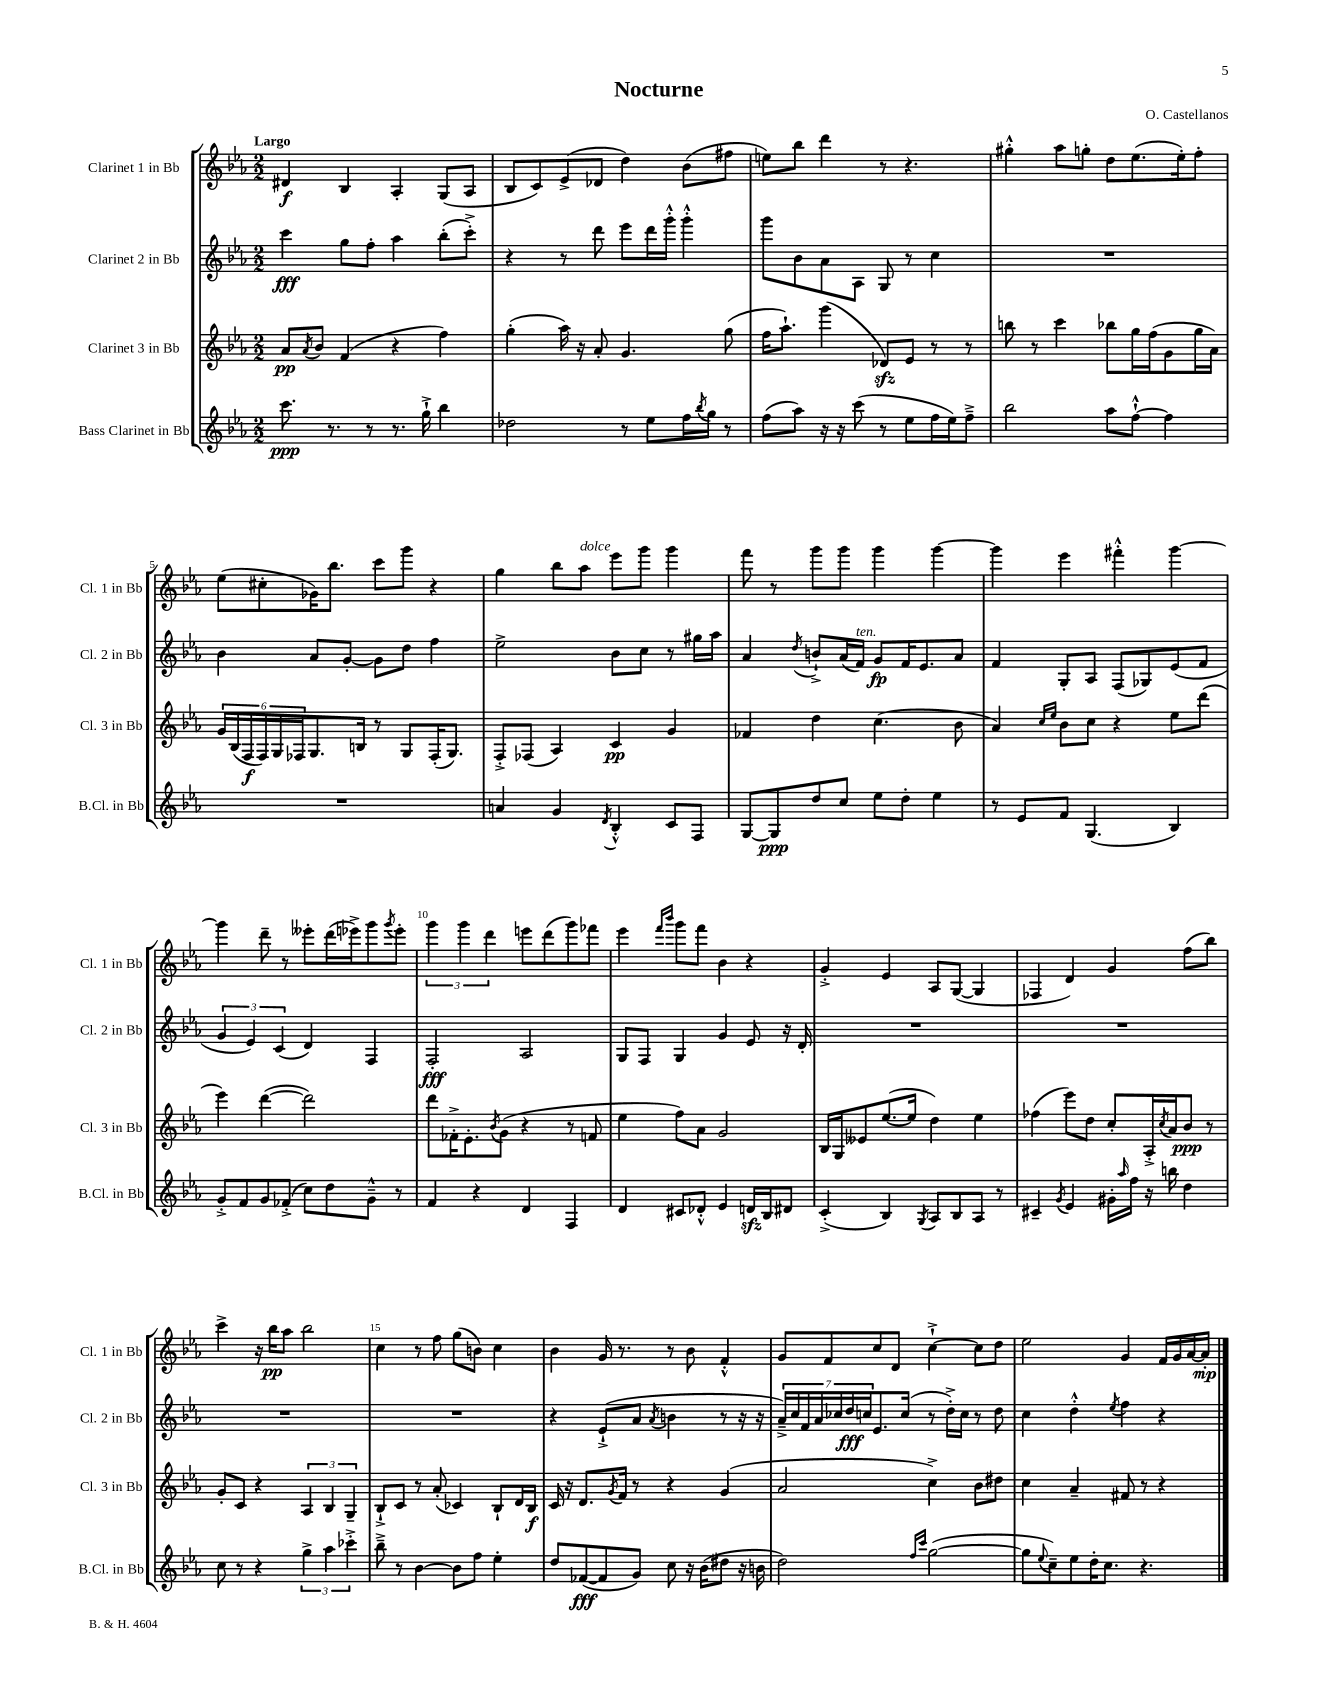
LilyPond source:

\header { title = "Nocturne" composer = "O. Castellanos" }
<<
\new StaffGroup <<
\new Staff = "s0" \with { instrumentName = "Clarinet 1 in Bb" shortInstrumentName = "Cl. 1 in Bb" } {
    \clef treble \key ees \major \numericTimeSignature \time 2/2 \tempo "Largo"
    dis'4\f bes4 aes4-. g8( aes8 |
    bes8 c'8) ees'8->( des'8 d''4) bes'8( fis''8 |
    e''8) bes''8 d'''4 r8 r4. |
    gis''4-.-^ aes''8 g''8-. d''8 ees''8.( ees''16-.) f''8-. |
    ees''8( cis''8-. ges'16) bes''8. c'''8 g'''8 r4 |
    g''4 bes''8 aes''8^\markup { \italic "dolce" } ees'''8 g'''8 g'''4 |
    f'''8 r8 g'''8 g'''8 g'''4 g'''4~ |
    g'''4 ees'''4 fis'''4-.-^ g'''4~ |
    g'''4 d'''8-- r8 eeses'''8-. d'''16( ees'''16->) g'''8 \acciaccatura { g'''8 } ees'''8-. |
    \tuplet 3/2 { g'''4 g'''4 d'''4 } e'''8 d'''8( g'''8) fes'''8 |
    ees'''4 \grace { f'''16 bes'''16 } g'''8 f'''8 bes'4 r4 |
    g'4-.-> ees'4 aes8 g8~( g4 |
    fes4 d'4) g'4 f''8( bes''8) |
    c'''4-> r16 bes''16\pp aes''8 bes''2 |
    c''4 r8 f''8 g''8( b'8) c''4 |
    bes'4 g'16 r8. r8 bes'8 f'4-.-^ |
    g'8 f'8 c''8 d'8 c''4~-!-> c''8 d''8 |
    ees''2 g'4 f'16 g'16 aes'16~ aes'16-.\mp \bar "|." |
}
\new Staff = "s1" \with { instrumentName = "Clarinet 2 in Bb" shortInstrumentName = "Cl. 2 in Bb" } {
    \clef treble \key ees \major \numericTimeSignature \time 2/2
    c'''4\fff g''8 f''8-. aes''4 bes''8-.( c'''8-.->) |
    r4 r8 d'''8 ees'''8 d'''16 g'''16-.-^ g'''4-.-^ |
    g'''8 bes'8 aes'8 aes8 g8 r8 c''4 |
    R1 |
    bes'4 aes'8 g'8~-. g'8 d''8 f''4 |
    ees''2-> bes'8 c''8 r8 gis''16 aes''16 |
    aes'4 \acciaccatura { d''8 } b'8-!-> aes'16( f'16^\markup { \italic "ten." }) g'8\fp f'16 ees'8. aes'8 |
    f'4 g8-. aes8 f8( ges8) ees'8( f'8 |
    \tuplet 3/2 { g'4 ees'4) c'4( } d'4) f4 |
    f2-.\fff aes2 |
    g8 f8 g4 g'4 ees'8 r16 d'16-. |
    R1 |
    R1 |
    R1 |
    R1 |
    r4 ees'8-!->( aes'8 \acciaccatura { aes'8 } b'4 r8 r16 r16 |
    \tuplet 7/4 { aes'16--->) c''16 f'16 aes'16 ces''16 d''16\fff c''16 } ees'8. c''16( r8 d''16-.->) c''16 r8 d''8 |
    c''4 d''4-.-^ \acciaccatura { ees''8 } f''4 r4 \bar "|." |
}
\new Staff = "s2" \with { instrumentName = "Clarinet 3 in Bb" shortInstrumentName = "Cl. 3 in Bb" } {
    \clef treble \key ees \major \numericTimeSignature \time 2/2
    aes'8\pp \acciaccatura { aes'8 } bes'8 f'4( r4 f''4) |
    g''4-.( aes''16) r16 aes'8-. g'4. g''8( |
    f''16 aes''8.-!) g'''4( des'8\sfz) ees'8 r8 r8 |
    b''8 r8 c'''4 bes''8 g''16 f''16( g'8 g''16 aes'16) |
    \tuplet 6/4 { g'16 bes16( f16\f f16) g16 fes16 } g8. b16 r8 g8 fes16-.( g8.) |
    f8-.-> fes8( aes4) c'4\pp g'4 |
    fes'4 d''4 c''4.( bes'8 |
    aes'4) \grace { c''16 ees''16 } bes'8 c''8 r4 ees''8 d'''8( |
    ees'''4) d'''4~( d'''2) |
    d'''8 fes'16-.-> ees'8.-. \acciaccatura { bes'8 } g'8( r4 r8 f'8 |
    ees''4 f''8) aes'8 g'2 |
    bes16 g16 eeses'8 ees''8.~( ees''16 d''4) ees''4 |
    fes''4( ees'''8) d''8 c''8-. aes16-.-> \acciaccatura { c''8 } aes'16 bes'8\ppp r8 |
    g'8-. c'8 r4 \tuplet 3/2 { aes4 bes4 g4-- } |
    bes8-!-> c'8 r8 aes'8-.( ces'4) bes8-! d'16 bes16\f |
    c'16 r16 d'8. \acciaccatura { g'8 } f'16 r8 r4 g'4( |
    aes'2 c''4->) bes'8 dis''8 |
    c''4 aes'4-- fis'8 r8 r4 \bar "|." |
}
\new Staff = "s3" \with { instrumentName = "Bass Clarinet in Bb" shortInstrumentName = "B.Cl. in Bb" } {
    \clef treble \key ees \major \numericTimeSignature \time 2/2
    c'''8.\ppp r8. r8 r8. g''16-!-> bes''4 |
    des''2 r8 ees''8 f''16 \acciaccatura { bes''8 } g''16 r8 |
    f''8( aes''8) r16 r16 c'''8( r8 ees''8 f''16 ees''16) f''8---> |
    bes''2 aes''8 f''8~-!-^ f''4 |
    R1 |
    a'4 g'4 \acciaccatura { d'8 } bes4-.-^ c'8 f8 |
    g8~ g8\ppp d''8 c''8 ees''8 d''8-. ees''4 |
    r8 ees'8 f'8 g4.( bes4) |
    g'8-.-> f'8 g'8 fes'8-.->( c''8) d''8 g'8---^ r8 |
    f'4 r4 d'4 f4 |
    d'4 cis'8 des'8-.-^ ees'4 d'16\sfz bes16 dis'8 |
    c'4-.->( bes4) \acciaccatura { g8 } aes8 bes8 aes8 r8 |
    cis'4-- \acciaccatura { g'8 } ees'4 gis'16-. \grace { aes''16 } f''16 r16 b''16 d''4 |
    c''8 r8 r4 \tuplet 3/2 { g''4-> aes''4 ces'''4-.-> } |
    bes''8---> r8 bes'4~ bes'8 f''8 ees''4-. |
    d''8 fes'8~\fff( fes'8 g'8) c''8 r16 bes'16( dis''8 r16 b'16 |
    d''2) \grace { f''16 c'''16 } g''2~( |
    g''8 \appoggiatura { ees''8 } c''8--) ees''8 d''16-. c''8. r4. \bar "|." |
}
>>
>>
\layout { \context { \Score \override BarNumber.break-visibility = ##(#f #t #t) barNumberVisibility = #(every-nth-bar-number-visible 5) } }
